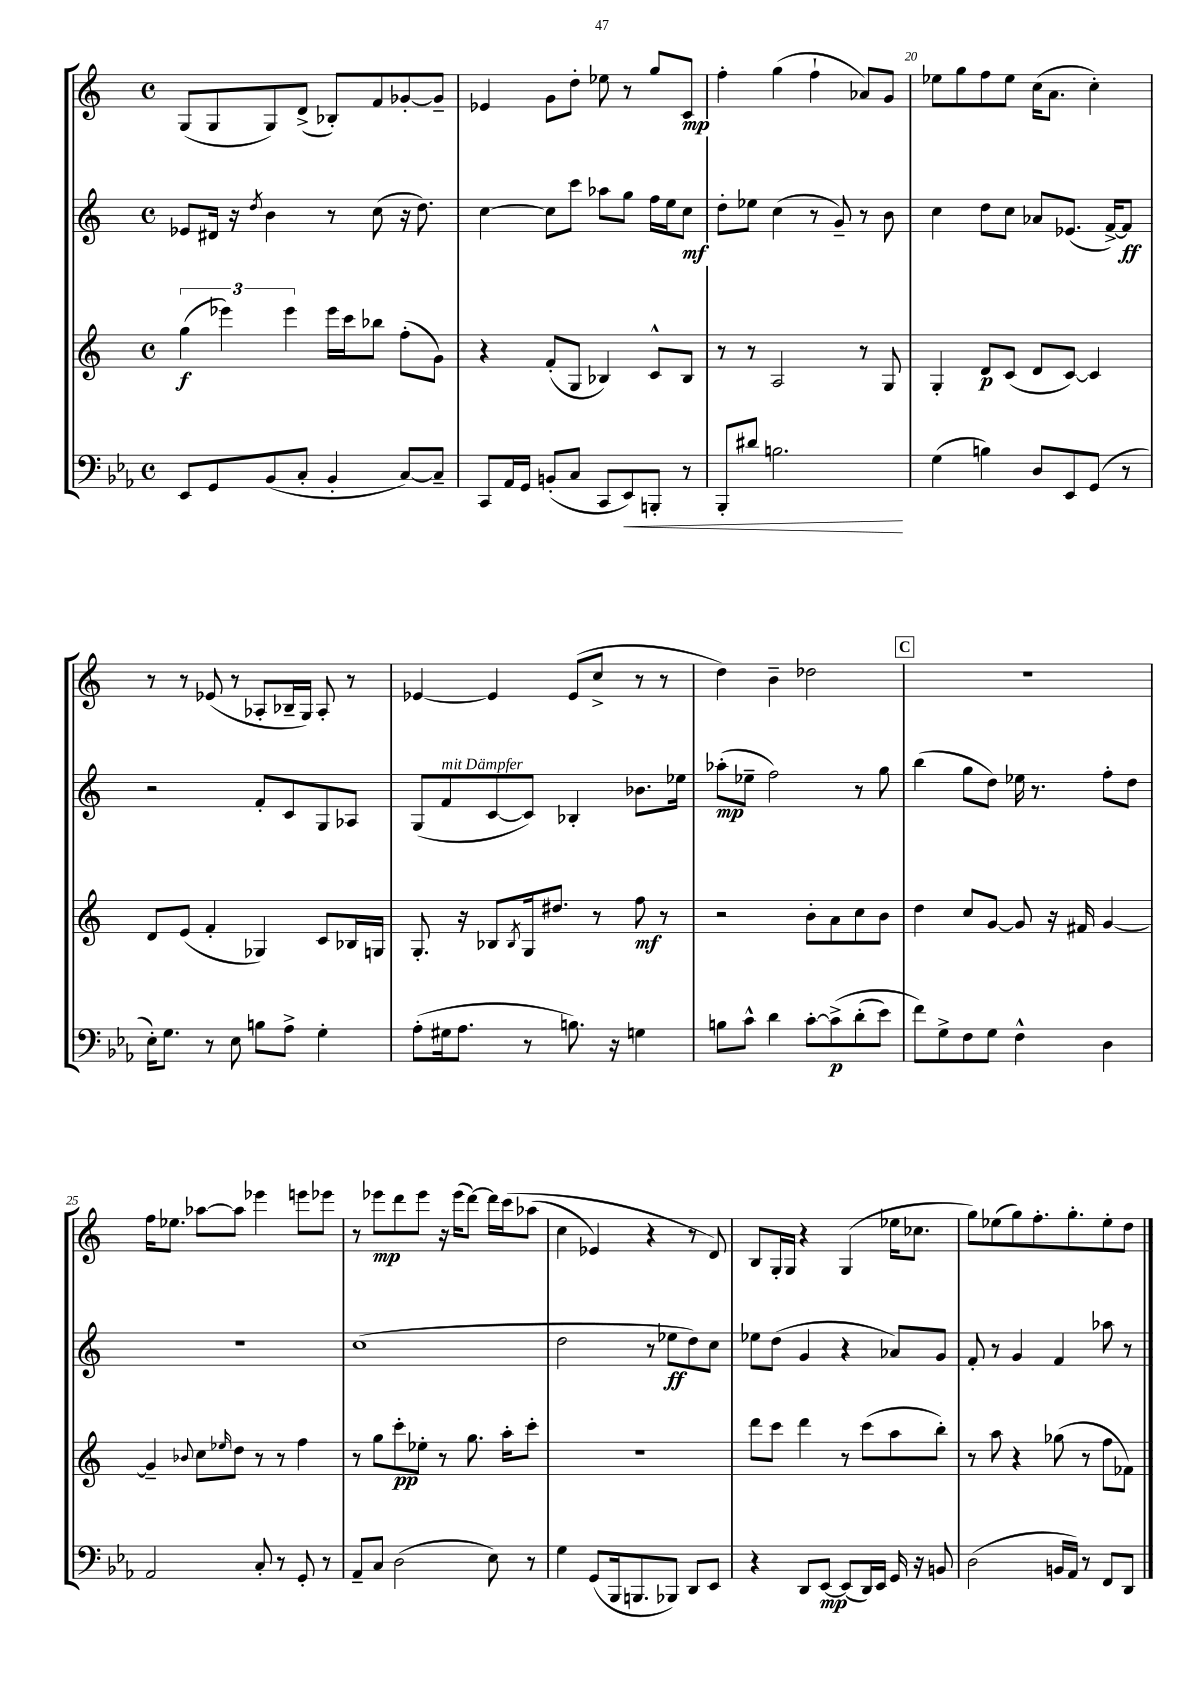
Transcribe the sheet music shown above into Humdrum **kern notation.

**kern	**kern	**kern	**kern
*staff4	*staff3	*staff2	*staff1
*clefF4	*clefG2	*clefG2	*clefG2
*k[b-e-a-]	*k[]	*k[]	*k[]
*M4/4	*M4/4	*M4/4	*M4/4
*met(c)	*met(c)	*met(c)	*met(c)
8EE-	(6gg	8e-	(8G
8GG	.	16d#	8G
.	6eee-)	.	.
.	.	16r	.
.	.	8qdd	.
(8BB-	.	4b	8G)
.	6eee-	.	.
8C'	.	.	(8d^
4BB-'	16eee-	8r	8B-')
.	16ccc	.	.
.	8bb-	(8cc	8f
[8C)	(8ff'	16r	[8g-'
.	.	8.dd)	.
8C~]	8g)	.	8g-~]
=	=	=	=
8CC	4r	[4cc	4e-
16AA-	.	.	.
16GG	.	.	.
(8BB'	(8f'	8cc]	8g
8C	8G	8ccc	8dd'
8CC	4B-)	8aa-	8ee-
8EE-)	.	8gg	8r
8BBB'	8c^^	16ff	8gg
.	.	16ee	.
8r	8B-	8cc	8c
=	=	=	=
8BBB-'	8r	8dd'	4ff'
8d#	8r	8ee-	.
2.B	2A	(4cc	(4gg
.	.	8r	4ff`
.	.	8g~)	.
.	8r	8r	8a-)
.	8G	8b	8g
=	=	=	=
(4G	4G'	4cc	8ee-
.	.	.	8gg
4B)	8d	8dd	8ff
.	(8c	8cc	8ee-
8D	8d	8a-	(16cc
.	.	.	8.a
8EE-	[8c)	(8.e-	.
(8GG	4c]	.	4cc')
.	.	[16f^)	.
8r	.	8f]	.
=	=	=	=
16E-')	8d	2r	8r
8.G	.	.	.
.	(8e	.	8r
8r	4f'	.	(8e-
8E-	.	.	8r
8B	4G-)	8f'	8A-'
8A-^	.	8c	16B-~
.	.	.	16G)
4G'	8c	8G	8A-'
.	16B-	8A-	8r
.	16G	.	.
=	=	=	=
(8A-'	8.G'	(8G	[4e-
16G#	.	8f	.
8.A-	16r	.	.
.	8B-	[8c	4e-]
.	8qB-	.	.
8r	16G	8c])	.
.	8.dd#	.	.
8.B)	.	4B-'	(8e-
.	8r	.	8cc^
16r	.	.	.
4G	8ff	8.b-	8r
.	8r	.	8r
.	.	16ee-	.
=	=	=	=
8B	2r	(8aa-'	4dd)
8c^^	.	8ee-~	.
4d	.	2ff)	4b~
[8c'	8b'	.	2dd-
&(8c^]	8a	.	.
(8d'	8cc	8r	.
8e-)	8b	8gg	.
=	=	=	=
8f&)	4dd	(4bb	1r
8G^	.	.	.
8F	8cc	8gg	.
8G	[8g	8dd)	.
4F^^	8g]	16ee-	.
.	.	8.r	.
.	16r	.	.
.	16f#	.	.
4D	[4g	8ff'	.
.	.	8dd	.
=	=	=	=
2AA-	4g~]	1r	16ff
.	.	.	8.ee-
.	8qqb-	.	.
.	8cc	.	[8aa-
.	16qqee-	.	.
.	8dd	.	8aa-]
8C'	8r	.	4eee-
8r	8r	.	.
8GG'	4ff	.	8eee
8r	.	.	8eee-
=	=	=	=
8AA-~	8r	(1cc	8r
8C	8gg	.	8eee-
(2D	8ccc'	.	8ddd
.	8ee-'	.	8eee-
.	8r	.	16r
.	.	.	(16eee-
.	8.gg	.	[8ddd)
8E-)	.	.	16ddd]
.	16aa'	.	&(16ccc
8r	8ccc'	.	(8aa-
=	=	=	=
4G	1r	2dd	4cc
(8GG	.	.	4e-)
16BBB-	.	.	.
8.BBB	.	.	.
.	.	8r	4r
8BBB-)	.	8ee-	.
8DD	.	8dd)	8r
8EE-	.	8cc	8d&)
=	=	=	=
4r	8ddd	8ee-	8B
.	8ccc	(8dd	16G'
.	.	.	16G
8DD	4ddd	4g	4r
[8EE-	.	.	.
(8EE-]	8r	4r	(4G
16DD)	(8ccc	.	.
16EE-	.	.	.
16GG	8aa	8a-)	16ee-
16r	.	.	8.cc-
8BB	8bb')	8g	.
=	=	=	=
(2D	8r	8f'	8gg)
.	8aa	8r	(8ee-
.	4r	4g	8gg)
.	.	.	8.ff'
16BB	(8gg-	4f	.
16AA-)	.	.	8.gg'
8r	8r	.	.
8FF	8ff	8aa-	8ee-'
8DD	8f-)	8r	8dd
==	==	==	==
*-	*-	*-	*-
